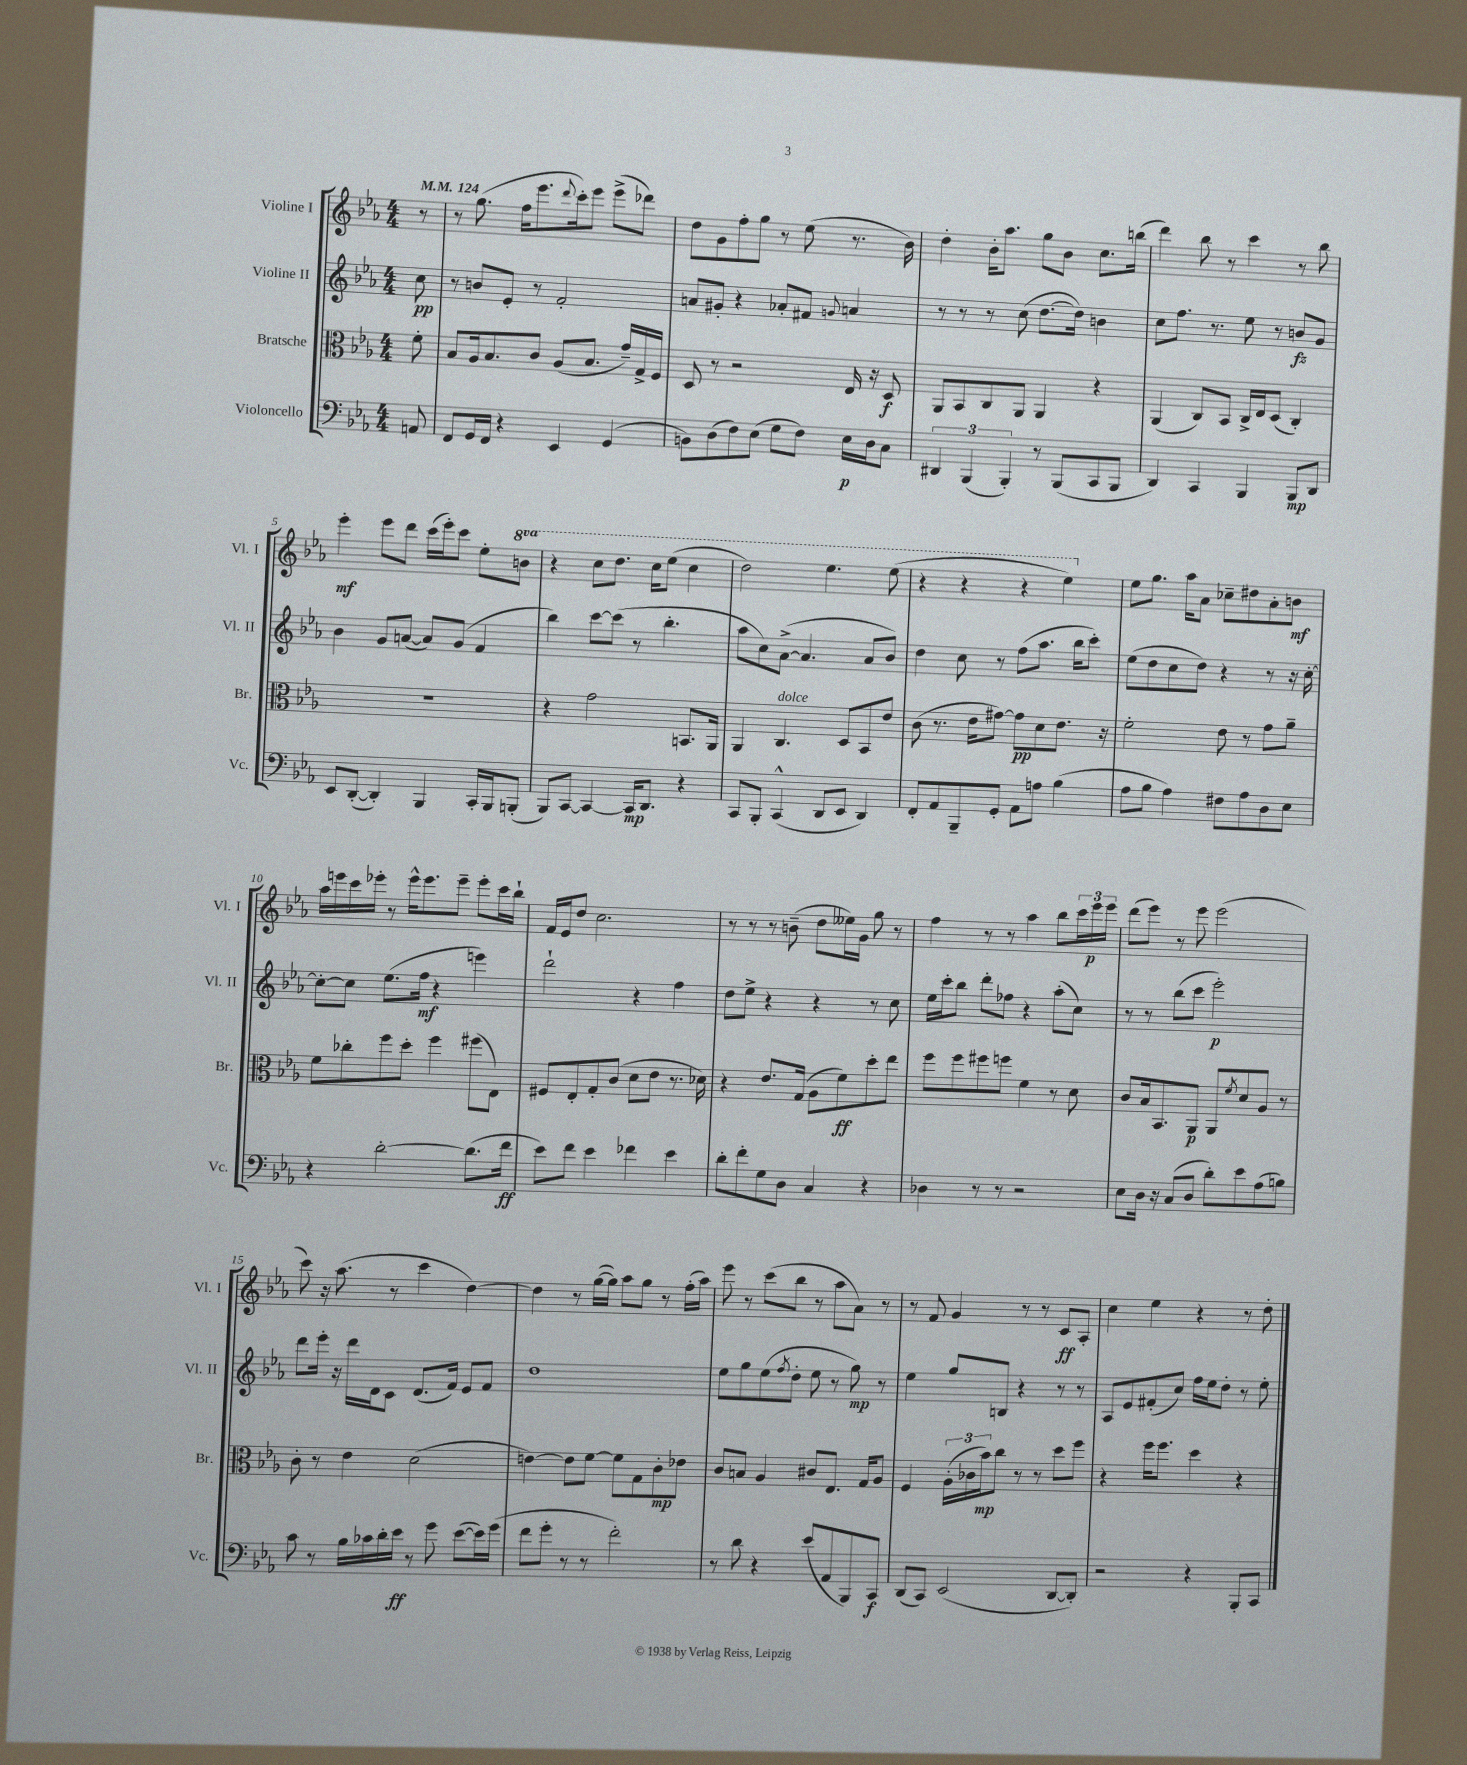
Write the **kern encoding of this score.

**kern	**dynam	**kern	**dynam	**kern	**dynam	**kern	**dynam
*part4	*part4	*part3	*part3	*part2	*part2	*part1	*part1
*staff4	*staff4	*staff3	*staff3	*staff2	*staff2	*staff1	*staff1
*I"Violoncello	*	*I"Bratsche	*	*I"Violine II	*	*I"Violine I	*
*I'Vc.	*	*I'Br.	*	*I'Vl. II	*	*I'Vl. I	*
*clefF4	*	*clefC3	*	*clefG2	*	*clefG2	*
*k[b-e-a-]	*	*k[b-e-a-]	*	*k[b-e-a-]	*	*k[b-e-a-]	*
*M4/4	*	*M4/4	*	*M4/4	*	*M4/4	*
*MM124	*	*MM124	*	*MM124	*	*MM124	*
=	=	=	=	=	=	=	=
8AAn/	.	8f'\	.	8cc\	pp	8r	.
=1	=1	=1	=1	=1	=1	=1	=1
8FF/L	.	8B-/L	.	8r	.	8r	.
16GG/L	.	16A-/k	.	8bn/L	.	(8.gg\	.
16FF/JJ	.	8.B-/	.	.	.	.	.
4r	.	.	.	8e-'/J	.	.	.
.	.	.	.	.	.	16ff\KL	.
.	.	8c/J	.	8r	.	8.eee-\	.
4EE-/	.	(8A-/L	.	2f'/	.	.	.
.	.	.	.	.	.	8qqddd/	.
.	.	.	.	.	.	16ccc'\k)	.
.	.	8.B-/J	.	.	.	8eee-\J	.
(4GG/	.	.	.	.	.	(8eee-^\L	.
.	.	16g~/LL)	.	.	.	.	.
.	.	16G^/	.	.	.	8ddd-X\J)	.
.	.	16F/JJ	.	.	.	.	.
=2	=2	=2	=2	=2	=2	=2	=2
8BBn\L)	.	8D/	.	8an/L	.	8dd\L	.
(8D\	.	8r	.	8g#X'/J	.	8g\	.
8F\)	.	2r	.	4r	.	8ff'\	.
(8E-\J	.	.	.	.	.	8gg\J	.
8G\L	.	.	.	8a-X'/L	.	8r	.
8F\J)	.	.	.	8f#X/J	.	(8ee-\	.
.	.	.	.	8qqgn/	.	.	.
16E-\LL	p	16E-/	.	4an/	.	8.r	.
16D\J	.	16r	.	.	.	.	.
8C\J	.	8D/	f	.	.	.	.
.	.	.	.	.	.	16b-\)	.
=3	=3	=3	=3	=3	=3	=3	=3
6DD#X/	.	8AA-/L	.	8r	.	4dd'\	.
.	.	8BB-/	.	8r	.	.	.
(6BBB-/	.	.	.	.	.	.	.
.	.	8C/	.	8r	.	16b-'\KL	.
.	.	.	.	.	.	8.aa-\J	.
6BBB-'/)	.	.	.	.	.	.	.
.	.	8AA-/J	.	(8cc\	.	.	.
8r	.	4AA-/	.	[8.dd\L	.	8gg\L	.
(8BBB-/L	.	.	.	.	.	8b-\J	.
.	.	.	.	16dd\Jk])	.	.	.
8CC/	.	4r	.	4bn\	.	8.cc\L	.
8BBB-/J	.	.	.	.	.	.	.
.	.	.	.	.	.	(16bbn\Jk	.
=4	=4	=4	=4	=4	=4	=4	=4
4DD/)	.	(4AA-/	.	8cc\L	.	4ddd\)	.
.	.	.	.	8.ff\J	.	.	.
4CC/	.	8C/L)	.	.	.	8bb-\	.
.	.	.	.	8.r	.	.	.
.	.	8BB-/J	.	.	.	8r	.
4BBB-/	.	16C^/LL	.	8ee-\	.	4ccc\	.
.	.	16E-/J	.	.	.	.	.
.	.	(8D/J	.	8r	.	.	.
8BBB-/L	mp	4C'/)	.	8bn/L	fz	8r	.
8DD/J	.	.	.	8g/J	.	8bb-\	.
!!LO:LB:g=z
=5	=5	=5	=5	=5	=5	=5	=5
8EE-/L	.	1r	.	4b-\	.	4eee-'\	mf
([8DD'/J	.	.	.	.	.	.	.
4DD'/])	.	.	.	8g/L	.	8eee-\L	.
.	.	.	.	([8an/J	.	8ddd\J	.
4BBB-/	.	.	.	8a/L])	.	(16ccc\LL	.
.	.	.	.	.	.	16eee-'\J)	.
.	.	.	.	(8g/J	.	8ccc\J	.
16CC'/LL	.	.	.	4f/	.	8ee-'\L	.
16BBB-/J	.	.	.	.	.	.	.
*	*	*	*	*	*	*8va	*
(8BBBn'/J	.	.	.	.	.	8bbn\J	.
=6	=6	=6	=6	=6	=6	=6	=6
8BBB-/L)	.	4r	.	4bb-\)	.	4r	.
[8CC/J	.	.	.	.	.	.	.
4CC/_	.	2g\	.	[8ccc\L	.	8ccc\L	.
.	.	.	.	(8ccc\J]	.	8.ddd\J	.
16CC/KL]	mp	.	.	8r	.	.	.
8.DD/J	.	.	.	.	.	16ccc\KL	.
.	.	.	.	4.bb-'\	.	(8eee-\J	.
4r	.	8.BBn/L	.	.	.	4ccc\	.
.	.	16AA-/Jk	.	.	.	.	.
=7	=7	=7	=7	=7	=7	=7	=7
8CC/L	.	4AA-/	.	8aa-\L	.	2ddd\)	.
8BBB-'/J	.	.	.	8cc\)	.	.	.
!	!	!LO:TX:a:i:t=dolce	!	!	!	!	!
(4CC^^/	.	4.C/	.	([8a-^\J	.	.	.
.	.	.	.	4.a-/]	.	.	.
8DD/L	.	.	.	.	.	4.eee-\	.
8EE-/J	.	8D/L	.	.	.	.	.
4DD/)	.	8BB-/	.	8a-/L	.	.	.
.	.	8e-/J	.	8b-/J)	.	(8eee-\	.
=8	=8	=8	=8	=8	=8	=8	=8
8FF'/L	.	(8c\	.	4dd\	.	4r	.
8AA-/	.	8.r	.	.	.	.	.
8BBB-~/	.	.	.	8cc\	.	4r	.
.	.	16e-\KL	.	.	.	.	.
8GG'/J	.	[8g#X\J)	.	8r	.	.	.
8AA-\L	.	8g#\L]	pp	(8ff\L	.	4r	.
8An\J	.	8d\	.	8.aa-\J	.	.	.
(4B-\	.	8.e-\J	.	.	.	4eee-\)	.
.	.	.	.	16bb-\KL	.	.	.
.	.	.	.	8ccc'\J)	.	.	.
.	.	16r	.	.	.	.	.
=9	=9	=9	=9	=9	=9	=9	=9
*	*	*	*	*	*	*X8va	*
8A-\L	.	2f'\	.	(8ee-\L	.	8ee-\L	.
8B-\J	.	.	.	8dd\	.	8.gg\J	.
4A-\)	.	.	.	8cc\	.	.	.
.	.	.	.	.	.	16aa-\KL	.
.	.	.	.	8dd\J)	.	8a-\J	.
8F#X\L	.	8e-\	.	4r	.	8cc-X~\L	.
8A-\	.	8r	.	.	.	8dd#X\	.
8D\	.	8g\L	.	8r	.	8a-'\	.
8E-\J	.	8a-~\J	.	16r	.	8bn\J	mf
.	.	.	.	[16cc'\	.	.	.
!!LO:LB:g=z
=10	=10	=10	=10	=10	=10	=10	=10
4r	.	8f\L	.	8cc'\L_	.	16aa-\LL	.
.	.	.	.	.	.	16eeen\	.
.	.	8cc-X'\	.	8cc\J]	.	16ccc\	.
.	.	.	.	.	.	16eee-X'\JJ	.
[2d'\	.	8ff\	.	(8.ee-\L	.	8r	.
.	.	8dd'\J	.	.	.	16eee-^^\KL	.
.	.	.	.	16ff\Jk	mf	8.eee-\	.
.	.	4ff\	.	4r	.	.	.
.	.	.	.	.	.	8eee-~\J	.
(8.d\L]	.	(8ff#X\L	.	4eeen\)	.	8eee-'\L	.
.	.	8E-\J)	.	.	.	16ccc\L	.
16f\Jk	ff	.	.	.	.	16bb-`\JJ	.
=11	=11	=11	=11	=11	=11	=11	=11
8e-\L)	.	8F#X/L	.	2ddd`\	.	16f/LL	.
.	.	.	.	.	.	16e-/J	.
8f\J	.	8E-'/	.	.	.	8dd/J	.
4e-\	.	8G'/	.	.	.	2.cc\	.
.	.	(8c/J	.	.	.	.	.
4f-X\	.	8d\L	.	4r	.	.	.
.	.	8e-\J	.	.	.	.	.
4e-\	.	8.r	.	4ff\	.	.	.
.	.	16d-X\)	.	.	.	.	.
=12	=12	=12	=12	=12	=12	=12	=12
8d'\L	.	4r	.	8dd\L	.	8r	.
8f'\	.	.	.	8ee-^\J	.	8r	.
8G\	.	8.e-/L	.	4r	.	8r	.
8D\J	.	.	.	.	.	(8bn~\	.
.	.	(16G/Jk	.	.	.	.	.
4C/	.	8A-\L	.	4r	.	8dd\L	.
.	.	8f\)	ff	.	.	16ee--X\L)	.
.	.	.	.	.	.	16g\JJ	.
4r	.	8dd'\	.	8r	.	8gg\	.
.	.	8ee-\J	.	8cc\	.	8r	.
=13	=13	=13	=13	=13	=13	=13	=13
4D-X\	.	8ff\L	.	16ee-\LL	.	4ff\	.
.	.	.	.	16ccc'\J	.	.	.
.	.	8ff\	.	8bb-\J	.	.	.
8r	.	8ff#X\	.	8ddd'\L	.	8r	.
8r	.	8ffn\J	.	8ff-X\J	.	8r	.
2r	.	4f\	.	4r	.	4aa-\	.
.	.	8r	.	(8aa-'\L	.	8bb-\L	.
.	.	8d\	.	8cc\J)	.	24ccc\L	.
.	.	.	.	.	.	24eee-\	p
.	.	.	.	.	.	24eee-\JJ	.
=14	=14	=14	=14	=14	=14	=14	=14
8E-\L	.	8c/L	.	8r	.	(8ddd\L	.
16D\Jk	.	16B-/k	.	8r	.	8eee-\J)	.
16r	.	8.BB-/	.	.	.	.	.
(8C/L	.	.	.	(8bb-\L	.	8r	.
8D/J	.	8AA-/J	p	8ccc\J	.	8eee-\	.
8d'\L)	.	8AA-/L	.	2eee-'\)	p	(2eee-\	.
.	.	8qf/	.	.	.	.	.
8e-\	.	8d/	.	.	.	.	.
(8A-\	.	8A-/J	.	.	.	.	.
8Bn\J)	.	8r	.	.	.	.	.
!!LO:LB:g=z
=15	=15	=15	=15	=15	=15	=15	=15
8c\	.	8c'\	.	8ddd\L	.	8ccc\)	.
8r	.	8r	.	16eee-'\Jk	.	16r	.
.	.	.	.	16r	.	(8.aa-\	.
16B-\LL	.	4e-\	.	16ddd\LL	.	.	.
16c-X\	.	.	.	16d\J	.	.	.
16d'\	.	.	.	8c\J	.	8r	.
16e-\JJ	ff	.	.	.	.	.	.
8r	.	(2d\	.	(8.d/L	.	4ccc\	.
8g\	.	.	.	.	.	.	.
.	.	.	.	16f/Jk)	.	.	.
([8e-\L	.	.	.	8e-/L	.	[4dd\)	.
16e-\L])	.	.	.	8f/J	.	.	.
(16g\JJ	.	.	.	.	.	.	.
=16	=16	=16	=16	=16	=16	=16	=16
8f\L	.	[4en\)	.	1dd	.	4dd\]	.
8g'\J	.	.	.	.	.	.	.
8r	.	8e\L]	.	.	.	8r	.
8r	.	[8f\J	.	.	.	([16gg\LL	.
.	.	.	.	.	.	16gg\JJ])	.
2f'\)	.	8f\L]	.	.	.	8aa-\L	.
.	.	8G\	.	.	.	8gg\J	.
.	.	8c'\	mp	.	.	8r	.
.	.	8e-X\J	.	.	.	(16ff'\LL	.
.	.	.	.	.	.	16aa-\JJ)	.
=17	=17	=17	=17	=17	=17	=17	=17
8r	.	8c/L	.	8ee-\L	.	8eee-\	.
8d\	.	8Bn/J	.	8gg\	.	8r	.
4r	.	4A-/	.	(8ee-\	.	(8ccc\L	.
.	.	.	.	8qff/	.	.	.
.	.	.	.	8dd'\J	.	8bb-\J	.
(8e-/L	.	8c#X/L	.	8ee-\	.	8r	.
8AA-/	.	8.E-/J	.	8r	.	8aa-\L	.
8BBB-/)	.	.	.	8gg\)	mp	8a-\J)	.
.	.	16G/KL	.	.	.	.	.
8CC/J	f	8A-/J	.	8r	.	8r	.
=18	=18	=18	=18	=18	=18	=18	=18
(8DD/L	.	4F/	.	4ee-\	.	8r	.
8CC/J)	.	.	.	.	.	8f/	.
(2EE-/	.	(24A-'\LL	.	8gg/L	.	4g/	.
.	.	24c-X\	.	.	.	.	.
.	.	24b-\J)	mp	.	.	.	.
.	.	8cc\J	.	8Bn/J	.	.	.
.	.	8r	.	4r	.	8r	.
.	.	8r	.	.	.	8r	.
[8DD/L	.	8dd\L	.	8r	.	8c/L	ff
8DD'/J])	.	8ff\J	.	8r	.	8A-'/J	.
=19	=19	=19	=19	=19	=19	=19	=19
2r	.	4r	.	8A-/L	.	4cc\	.
.	.	.	.	8e-/	.	.	.
.	.	16ff\KL	.	(8f#X'/	.	4ee-\	.
.	.	8.ff\J	.	.	.	.	.
.	.	.	.	8cc/J)	.	.	.
4r	.	4dd\	.	16ff\LL	.	4r	.
.	.	.	.	16ee-\J	.	.	.
.	.	.	.	8dd'\J	.	.	.
8BBB-'/L	.	4r	.	8r	.	8r	.
8CC/J	.	.	.	8ee-'\	.	8dd'\	.
==	==	==	==	==	==	==	==
*-	*-	*-	*-	*-	*-	*-	*-
